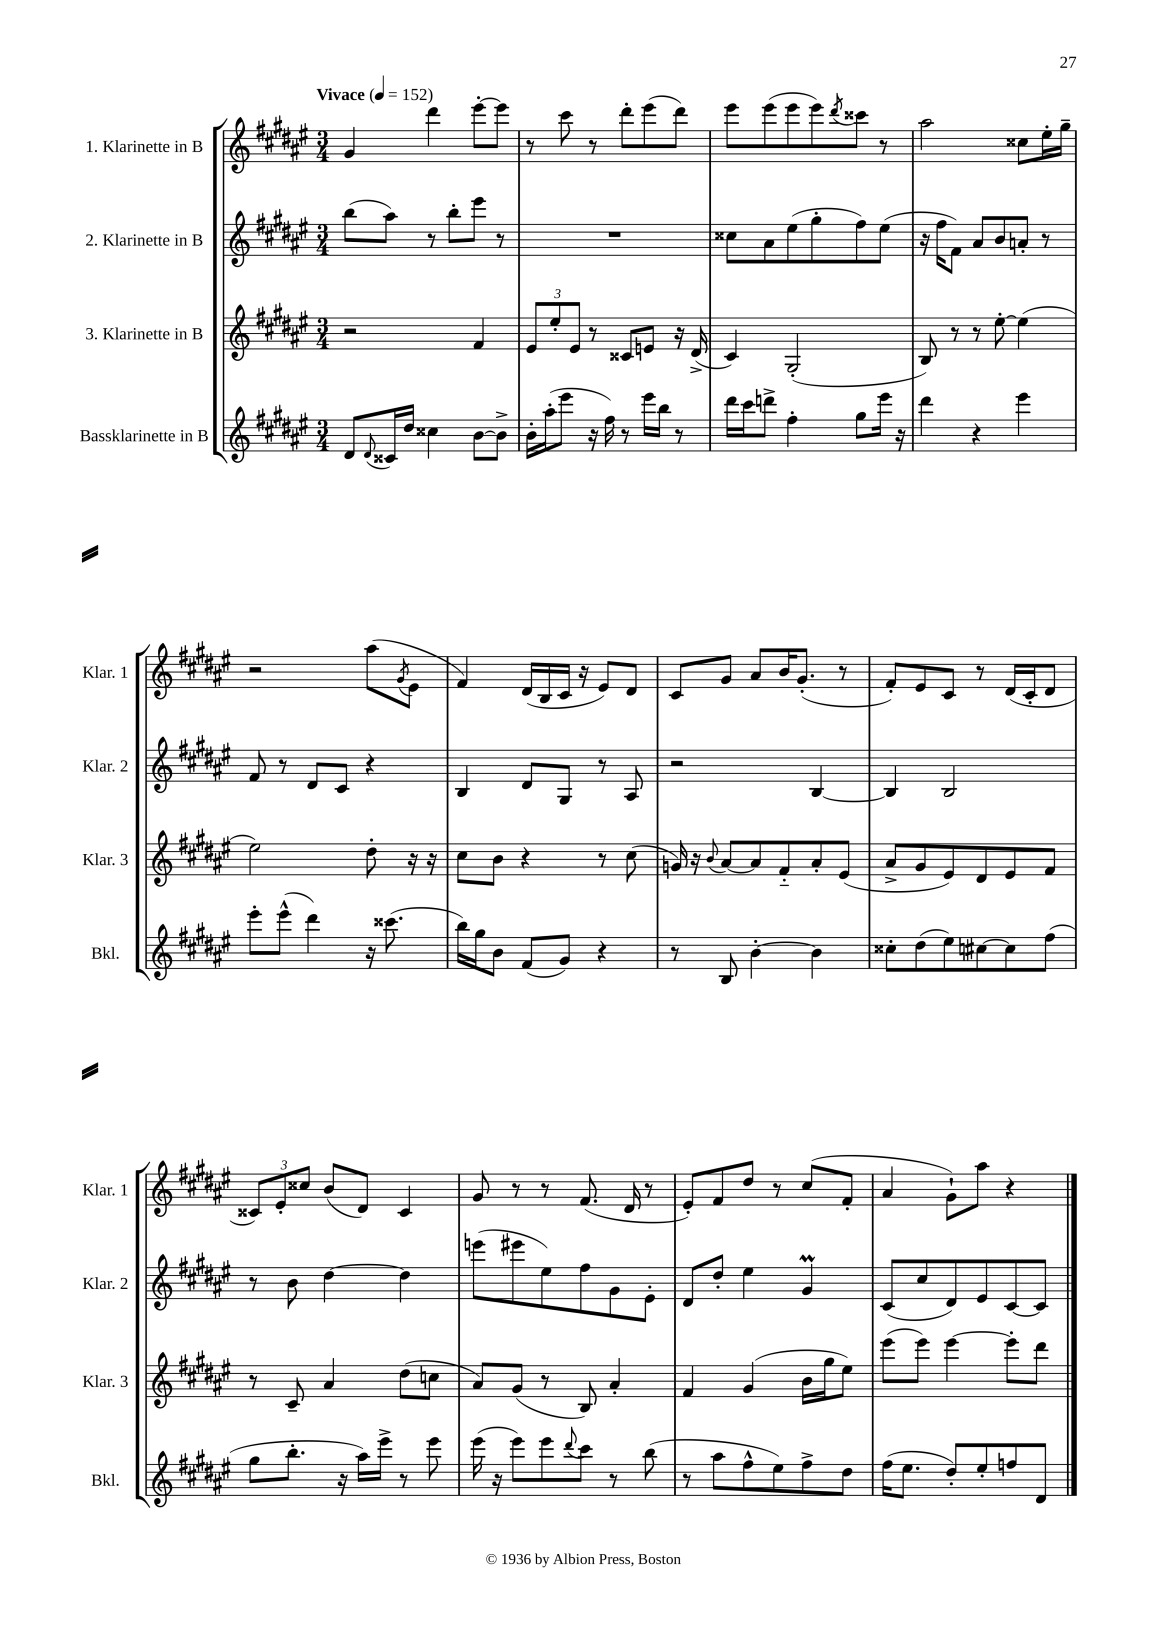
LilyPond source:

<<
\new StaffGroup <<
\new Staff = "s0" \with { instrumentName = "1. Klarinette in B" shortInstrumentName = "Klar. 1" } {
    \clef treble \key fis \major \numericTimeSignature \time 3/4 \tempo "Vivace" 4 = 152
    gis'4 dis'''4 eis'''8~-. eis'''8 |
    r8 cis'''8 r8 dis'''8-. eis'''8( dis'''8) |
    eis'''8 eis'''8( eis'''8 eis'''8) \acciaccatura { dis'''8 } cisis'''8 r8 |
    ais''2 cisis''8 eis''16-. gis''16-- |
    r2 ais''8( \acciaccatura { gis'8 } eis'8 |
    fis'4) dis'16( b16 cis'16 r16 eis'8) dis'8 |
    cis'8 gis'8 ais'8 b'16 gis'8.-.( r8 |
    fis'8-.) eis'8 cis'8 r8 dis'16( cis'16-. dis'8 |
    \tuplet 3/2 { cisis'8) eis'8-. cisis''8 } b'8( dis'8) cisis'4 |
    gis'8 r8 r8 fis'8.( dis'16 r8 |
    eis'8-.) fis'8 dis''8 r8 cis''8( fis'8-. |
    ais'4 gis'8-!) ais''8 r4 \bar "|." |
}
\new Staff = "s1" \with { instrumentName = "2. Klarinette in B" shortInstrumentName = "Klar. 2" } {
    \clef treble \key fis \major \numericTimeSignature \time 3/4
    b''8( ais''8) r8 b''8-. eis'''8 r8 |
    R2. |
    cisis''8 ais'8 eis''8( gis''8-. fis''8) eis''8( |
    r16 fis''16 fis'8) ais'8 b'8 a'8-. r8 |
    fis'8 r8 dis'8 cis'8 r4 |
    b4 dis'8 gis8 r8 ais8 |
    r2 b4~ |
    b4 b2 |
    r8 b'8 dis''4~ dis''4 |
    e'''8( eis'''8 eis''8) fis''8 gis'8 eis'8-. |
    dis'8 dis''8-. eis''4 gis'4\prall |
    cis'8( cis''8 dis'8) eis'8 cis'8~ cis'8 \bar "|." |
}
\new Staff = "s2" \with { instrumentName = "3. Klarinette in B" shortInstrumentName = "Klar. 3" } {
    \clef treble \key fis \major \numericTimeSignature \time 3/4
    r2 fis'4 |
    \tuplet 3/2 { eis'8 eis''8-. eis'8 } r8 cisis'8 e'8 r16 dis'16->( |
    cis'4) gis2-.( |
    b8) r8 r8 eis''8~-. eis''4( |
    eis''2) dis''8-. r16 r16 |
    cis''8 b'8 r4 r8 cis''8( |
    g'16) r16 \appoggiatura { b'8 } ais'8~ ais'8 fis'8-_ ais'8-. eis'8( |
    ais'8-> gis'8 eis'8) dis'8 eis'8 fis'8 |
    r8 cis'8-- ais'4 dis''8( c''8 |
    ais'8) gis'8( r8 b8) ais'4-. |
    fis'4 gis'4( b'16 gis''16 eis''8) |
    eis'''8( eis'''8) eis'''4~ eis'''8-. dis'''8 \bar "|." |
}
\new Staff = "s3" \with { instrumentName = "Bassklarinette in B" shortInstrumentName = "Bkl." } {
    \clef treble \key fis \major \numericTimeSignature \time 3/4
    dis'8 \appoggiatura { dis'8 } cisis'16 dis''16 cisis''4 b'8~ b'8-> |
    b'16-. ais''16-.( eis'''8 r16 fis''16) r8 eis'''16 b''16 r8 |
    dis'''16 cis'''16 d'''8-> fis''4-. gis''8 eis'''16 r16 |
    dis'''4 r4 eis'''4 |
    eis'''8-. eis'''8-^( dis'''4) r16 cisis'''8.( |
    b''16) gis''16 b'8 fis'8( gis'8) r4 |
    r8 b8 b'4~-. b'4 |
    cisis''8-. dis''8( eis''8) cis''8~ cis''8 fis''8( |
    gis''8 b''8.-. r16 ais''16) eis'''16-> r8 eis'''8 |
    eis'''16( r16 eis'''8) eis'''8 \appoggiatura { dis'''8 } cis'''8 r8 b''8( |
    r8 ais''8 fis''8-^ eis''8) fis''8-> dis''8 |
    fis''16( eis''8. dis''8-.) eis''8-. f''8 dis'8 \bar "|." |
}
>>
>>
\layout { \context { \Score \remove "Bar_number_engraver" } }
